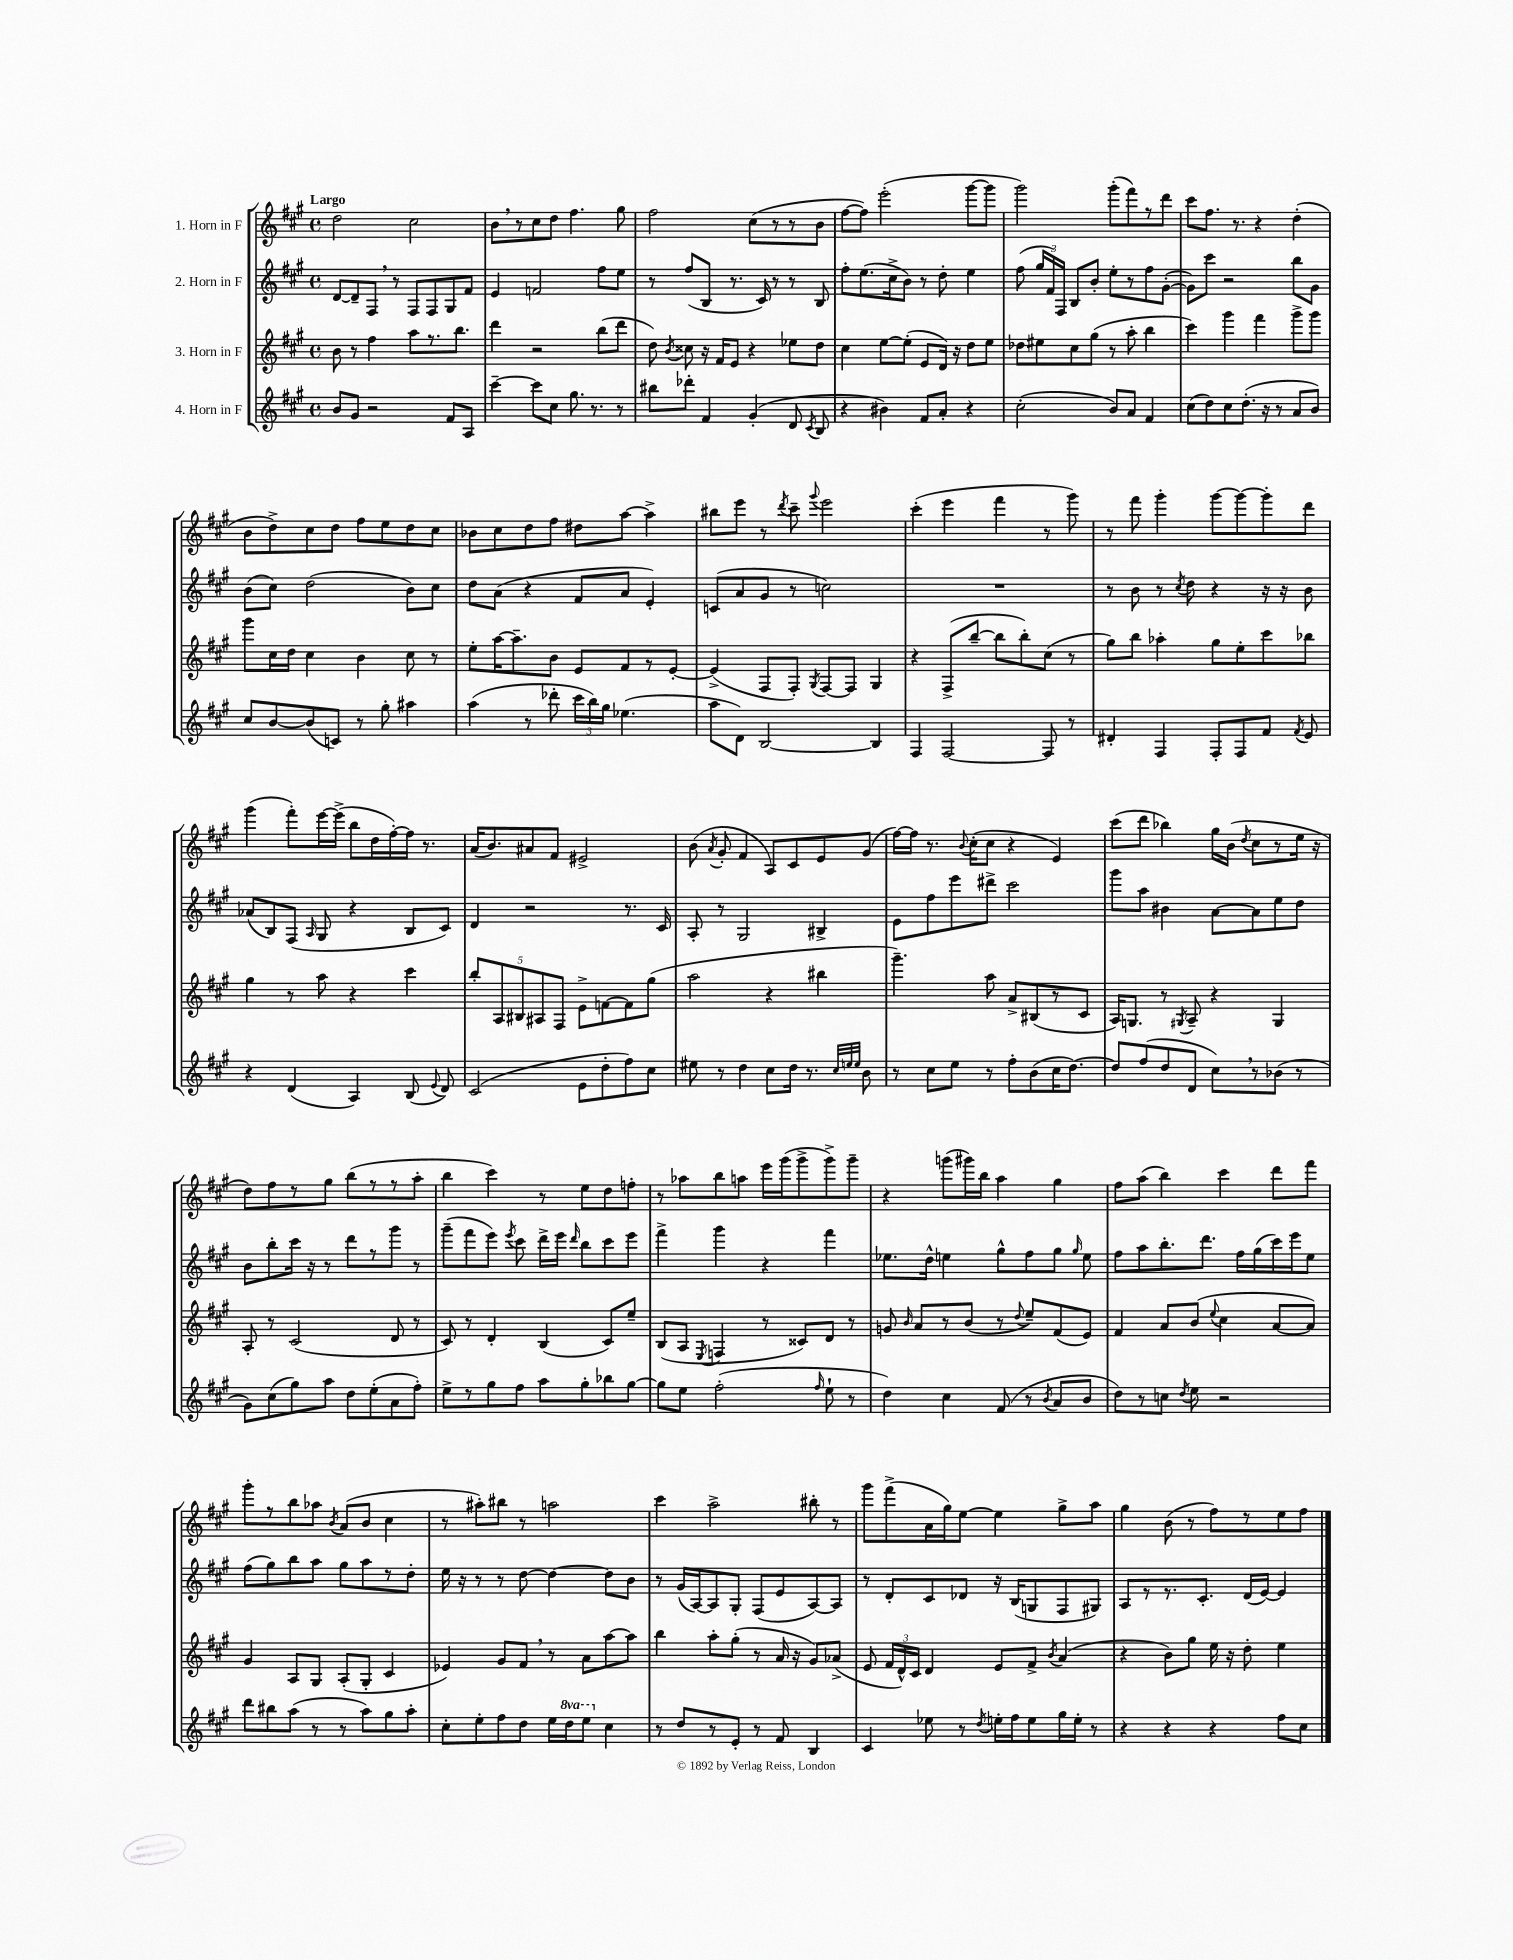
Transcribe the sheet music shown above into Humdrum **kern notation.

**kern	**kern	**kern	**kern
*part4	*part3	*part2	*part1
*staff4	*staff3	*staff2	*staff1
*I"4. Horn in F	*I"3. Horn in F	*I"2. Horn in F	*I"1. Horn in F
*clefG2	*clefG2	*clefG2	*clefG2
*k[f#c#g#]	*k[f#c#g#]	*k[f#c#g#]	*k[f#c#g#]
*M4/4	*M4/4	*M4/4	*M4/4
*met(c)	*met(c)	*met(c)	*met(c)
=1	=1	=1	=1
!	!	!	!LO:TX:a:B:t=Largo
8b/L	8b\	[8d/L	2dd\
8g#/J	8r	8d~/]	.
2r	4ff#\	8F#,/J	.
.	.	8r	.
.	8aa\L	8F#/L	2cc#\
.	8.r	8F#/	.
8f#/L	.	8G#/	.
.	8.bb\J	.	.
8A/J	.	8f#/J	.
=2	=2	=2	=2
[4ccc#~\	4ddd\	4e/	8b,\L
.	.	.	8r
8ccc#\L]	2r	2fn/	8cc#\
8cc#\J	.	.	8dd\J
8.gg#\	.	.	4.ff#\
8.r	.	.	.
.	(8bb\L	8ff#\L	.
8r	8ddd\J	8ee\J	8gg#\
=3	=3	=3	=3
8bb#X\L	8dd\)	8r	2ff#\
.	8qb/	.	.
8ddd-X'\J	8cc##X\	(8ff#/L	.
4f#/	16r	8B/J	.
.	16f#/KL	.	.
.	8e/J	8.r	.
(4g#'/	4r	.	(8cc#\L
.	.	16c#/)	.
.	.	8r	8r
8d/	8ee-X\L	8r	8r
8qc#/	.	.	.
8B/	8dd\J	8B/	8b\J
=4	=4	=4	=4
4r	4cc#\	8ff#'\L	[8ff#\L
.	.	(8.ee\	8ff#\J])
4b#X\)	[8ee\L	.	(2eee'\
.	.	16cc#^\k	.
.	(8ee'\J]	8b\J)	.
8f#/L	8e/L	8r	.
8a'/J	16d/Jk)	8dd'\	.
.	16r	.	.
4r	8dd\L	4ee\	[8ggg#\L
.	8ee\J	.	8ggg#\J]
=5	=5	=5	=5
(2cc#'\	8dd-X\L	(8ff#\	2ggg#\)
.	8ee#X\	24gg#/LL	.
.	.	24f#/)	.
.	.	24F#/JJ	.
.	8cc#\	8B/L	.
.	(8gg#\J	8b'/J	.
8b/L)	8r	8ee'\L	(8ggg#'\L
8a/J	8aa'\	8r	8fff#\)
4f#/	4bb\	8ff#\	8r
.	.	([8g#'\J	8ddd\J
=6	=6	=6	=6
(8cc#\L	4ccc#\)	8g#\L])	8ccc#\L
8dd\)	.	8ccc#\J	8.ff#\J
8cc#\	4ggg#\	2r	.
.	.	.	8.r
(8.dd'\J	.	.	.
.	4fff#\	.	4r
16r	.	.	.
8r	.	.	.
8a/L	8ggg#^\L	8bb\L	(4dd'\
8b/J)	8ggg#\J	8g#\J	.
!!LO:LB:g=z
=7	=7	=7	=7
8cc#/L	8ggg#\L	(8b\L	8b\L
[8b/	16cc#\L	8cc#\J)	8dd^\)
.	16dd\JJ	.	.
(8b/]	4cc#\	(2dd\	8cc#\
8cn/J)	.	.	8dd\J
8r	4b\	.	8ff#\L
8gg#'\	.	.	8ee\
4aa#X\	8cc#\	8b\L)	8dd\
.	8r	8cc#\J	8cc#\J
=8	=8	=8	=8
(4aa\	8ee'\L	8dd\L	8b-X\L
.	[16aa\K	(8a\J	8cc#\
.	8.aa~\]	.	.
8r	.	4r	8dd\
8ddd-X'\	8b\J	.	8ff#\J
24ccc#\LL	8e/L	8f#/L	8dd#X\L
24bb\)	.	.	.
24gg#\JJ	.	.	.
(4.ee-X\	8f#/	8a/J	[8aa\J
.	8r	4e'/)	4aa^\]
.	[8e'/J	.	.
=9	=9	=9	=9
8aa\L	(4e^/]	(8cn/L	8bb#X\L
8d\J)	.	8a/	8eee\J
[2B/	8F#/L	8g#/J	8r
.	.	.	8qddd/
.	8F#'/J)	8r	8ccc#~\
.	8qG#/	.	8qqggg#/
.	[8F#/L	2ccn\)	2eee\
.	8F#/J]	.	.
4B/]	4G#/	.	.
=10	=10	=10	=10
4F#/	4r	1r	(4ccc#'\
[2F#/	(8F#^/L	.	4eee\
.	[8bb~/J	.	.
.	8bb\L]	.	4fff#\
.	8bb'\)	.	.
8F#/]	(8cc#\J	.	8r
8r	8r	.	8ggg#\)
=11	=11	=11	=11
4d#X'/	8gg#\L)	8r	8r
.	8bb\J	8b\	8fff#\
4F#/	4aa-X'\	8r	4ggg#'\
.	.	8qcc#/	.
.	.	8dd\	.
8F#'/L	8gg#\L	4r	[8ggg#\L
8F#/	8ee'\	.	8ggg#\_
8f#/J	8ccc#\	16r	8ggg#'\]
.	.	16r	.
8qf#/	.	.	.
8e/	8bb-X\J	8b\	8ddd\J
!!LO:LB:g=z
=12	=12	=12	=12
4r	4gg#\	(8a-X/L	(4ggg#\
.	.	8B/)	.
(4d/	8r	(8F#/J	8fff#'\L)
.	.	16qqA/	.
.	8aa\	8G#/	[16eee\L
.	.	.	(16eee^\JJ]
4A/)	4r	4r	8bb\L
.	.	.	16dd\L
.	.	.	[16ff#'\)
(8B/	4ccc#\	8B/L	16ff#\JJ]
.	.	.	8.r
8qqe/	.	.	.
8d/)	.	8c#/J)	.
=13	=13	=13	=13
(2c#/	10bb'/L	4d/	(16a/KL
.	.	.	8.b/)
.	10A/	.	.
.	10B#X/	.	.
.	.	2r	8a#X/
.	10A#X/	.	.
.	.	.	8f#/J
.	10F#/J	.	.
8e\L	8e^\L	.	2e#X^/
8dd'\	[8fn\	.	.
8ff#\)	8f\]	8.r	.
8cc#\J	(8gg#\J	.	.
.	.	16c#/	.
=14	=14	=14	=14
8ee#X\	2aa\	8A'/	(8b\
.	.	.	8qa/
8r	.	8r	8g#'/
4dd\	.	2G#/	4f#/
8cc#\L	4r	.	8A/L)
16dd\Jk	.	.	8c#/
8.r	.	.	.
.	4bb#X\	4B#X^/	8e/
32qqcc#/LLL	.	.	.
32qqeen/	.	.	.
32qqee/JJJ	.	.	.
8b\	.	.	(8g#/J
=15	=15	=15	=15
8r	4.ggg#~\)	8e\L	[16ff#\LL)
.	.	.	16ff#\JJ]
8cc#\L	.	8ff#\	8.r
8ee\J	.	8eee\	.
.	.	.	8qqb/
.	.	.	(16cc#'\KL
8r	8aa\	8ddd#X^\J	8cc#\J
8ff#'\L	8a^/L	2ccc#\	4r
(8b\	(8B#X/	.	.
16cc#\K	8r	.	4e/)
[8.dd\J)	.	.	.
.	8c#/J	.	.
=16	=16	=16	=16
8dd/L]	16A/KL)	8ggg#\L	(8ccc#\L
.	8.Gn/J	.	.
(8ff#/	.	8aa\J	8ddd\J
8dd/	8r	4b#X\	4bb-X\)
.	8qG#X/	.	.
8d/J	8A~/	.	.
8cc#,\L)	4r	[8a\L	16gg#\LL
.	.	.	(16b\JJ
.	.	.	8qdd/
8r	.	8a\]	8cc#\L
(8b-X\J	4G#/	8ee\	8r
8r	.	8dd\J	16ee\Jk
.	.	.	16r
!!LO:LB:g=z
=17	=17	=17	=17
8g#\L)	8A'/	8b\L	8dd\L)
(8cc#\	8r	8bb'\	8ff#\
8gg#\)	(2c#/	16ccc#\Jk	8r
.	.	16r	.
8aa\J	.	8r	8gg#\J
8dd\L	.	8ddd\L	(8bb\L
(8ee'\	.	8r	8r
8a\	8d/	8ggg#\J	8r
8ff#'\J)	8r	8r	8aa'\J
=18	=18	=18	=18
8ee^\L	8c#/)	(8ggg#~\L	4bb\
8r	8r	8fff#\	.
8gg#\	4d'/	8eee\J)	4ccc#\)
.	.	8qeee/	.
8ff#\J	.	8ccc#\	.
8aa\L	(4B/	16ddd^\LL	8r
.	.	16eee\JJ	.
.	.	16qqddd/	.
8gg#'\	.	8bb\L	8ee\L
8bb-X\	8c#/L)	8ccc#\	8dd\
[8gg#\J	8ee~/J	8eee\J	8ffn'\J
=19	=19	=19	=19
8gg#\L]	(8B/L	4fff#^\	8r
8ee\J	8A/J	.	8aa-X\L
.	8qE/	.	.
(2ff#'\	4Fn/	4ggg#\	8bb\
.	.	.	8aan\J
.	8r	4r	16eee\LL
.	.	.	(16ggg#\J
.	8c##X/L)	.	8ggg#^\
16qqff#/	.	.	.
8ee`\	8d/J	4fff#\	8ggg#^\)
8r	8r	.	8ggg#~\J
=20	=20	=20	=20
4dd\)	8gn/	8.ee-X\L	4r
.	16qqb/	.	.
.	8a/L	.	.
.	.	16dd^^\Jk	.
4cc#\	8r	4een\	(8gggn\L
.	(8b/J	.	16ggg#X\L)
.	.	.	16bb\JJ
(8f#/	8r	8gg#^^\L	4aa\
.	8qqdd/	.	.
8r	8ee~/L)	8ff#\	.
8qb/	.	.	.
8a/L	(8f#/	8gg#\J	4gg#\
.	.	16qqgg#/	.
8b/J	8e/J)	8ee\	.
=21	=21	=21	=21
8dd\L)	4f#/	8ff#\L	8ff#\L
8r	.	8aa\	(8aa\J
8ccn\J	8a/L	8.bb'\	4bb\)
8qdd/	.	.	.
8ee\	(8b/J	.	.
.	.	8.ddd\J	.
.	8qqee/	.	.
2r	4cc#\	.	4ccc#\
.	.	16ff#\LL	.
.	.	(16gg#\	.
.	[8a/L	16ccc#\)	8ddd\L
.	.	16eee\J	.
.	8a/J])	8ee\J	8fff#\J
!!LO:LB:g=z
=22	=22	=22	=22
8ddd\L	4g#/	(8ff#\L	8ggg#'\L
8bb#X\	.	8gg#\)	8r
(8aa\J	8A/L	8bb\	8bb\
8r	8G#/J	8aa\J	8aa-X\J
.	.	.	8qb/
8r	(8A'/L	8gg#\L	(8a/L
8aa\L)	8G#'/J	8aa\	8b/J
8gg#\	4c#/	8r	4cc#\
8aa'\J	.	8dd'\J	.
=23	=23	=23	=23
8cc#'\L	4e-X/)	16ee\	8r
.	.	16r	.
8ee'\	.	8r	8aa#X'\L)
8ff#\	8g#/L	8r	8bb#X\J
8dd\J	8f#,/J	[8dd\	8r
16ee\LL	8r	4dd\_	2aan\
*8va	*	*	*
16ddd\J	.	.	.
8eee\J	8a\L	.	.
*X8va	*	*	*
4cc#\	[8aa\	8dd\L]	.
.	8aa\J]	8b\J	.
=24	=24	=24	=24
8r	4bb\	8r	4ccc#\
8dd/L	.	(16g#/LL	.
.	.	[16A/J)	.
8r	8aa'\L	8A/]	2aa^\
8e'/J	(8gg#'\J	8G#'/J	.
8r	8r	(8F#/L	.
8f#/	16a/	8e/	.
.	16r	.	.
4B/	8g#/L)	[8A/)	8bb#X'\
.	(8a-X^/J	8A/J]	8r
=25	=25	=25	=25
4c#/	8e/	8r	8ggg#\L
.	24f#/LL	8d'/L	(8fff#^\
.	24d^^/)	.	.
.	24c#/JJ	.	.
8ee-X\	4d/	8c#/	16a\L
.	.	.	16gg#\J)
8r	.	8d-X/J	[8ee\J
8qdd/	.	.	.
16een'\LL	8e/L	16r	4ee\]
16ff#\J	.	(16B/KL	.
8ee\	8f#^/J	8Gn/	.
.	8qb/	.	.
16gg#\L	(4a/	8F#/	8gg#^\L
16ee'\JJ	.	.	.
8r	.	8G#X/J)	8aa\J
=26	=26	=26	=26
4r	4r	8A/L	4gg#\
.	.	8r	.
4r	8b\L)	8.r	(8b\
.	8gg#\J	.	8r
.	.	8.c#'/J	.
4r	16ee\	.	8ff#\L)
.	16r	.	.
.	8dd'\	(16d/LL	8r
.	.	[16e/JJ)	.
8ff#\L	4ee\	4e/]	8ee\
8cc#\J	.	.	8ff#\J
==	==	==	==
*-	*-	*-	*-
